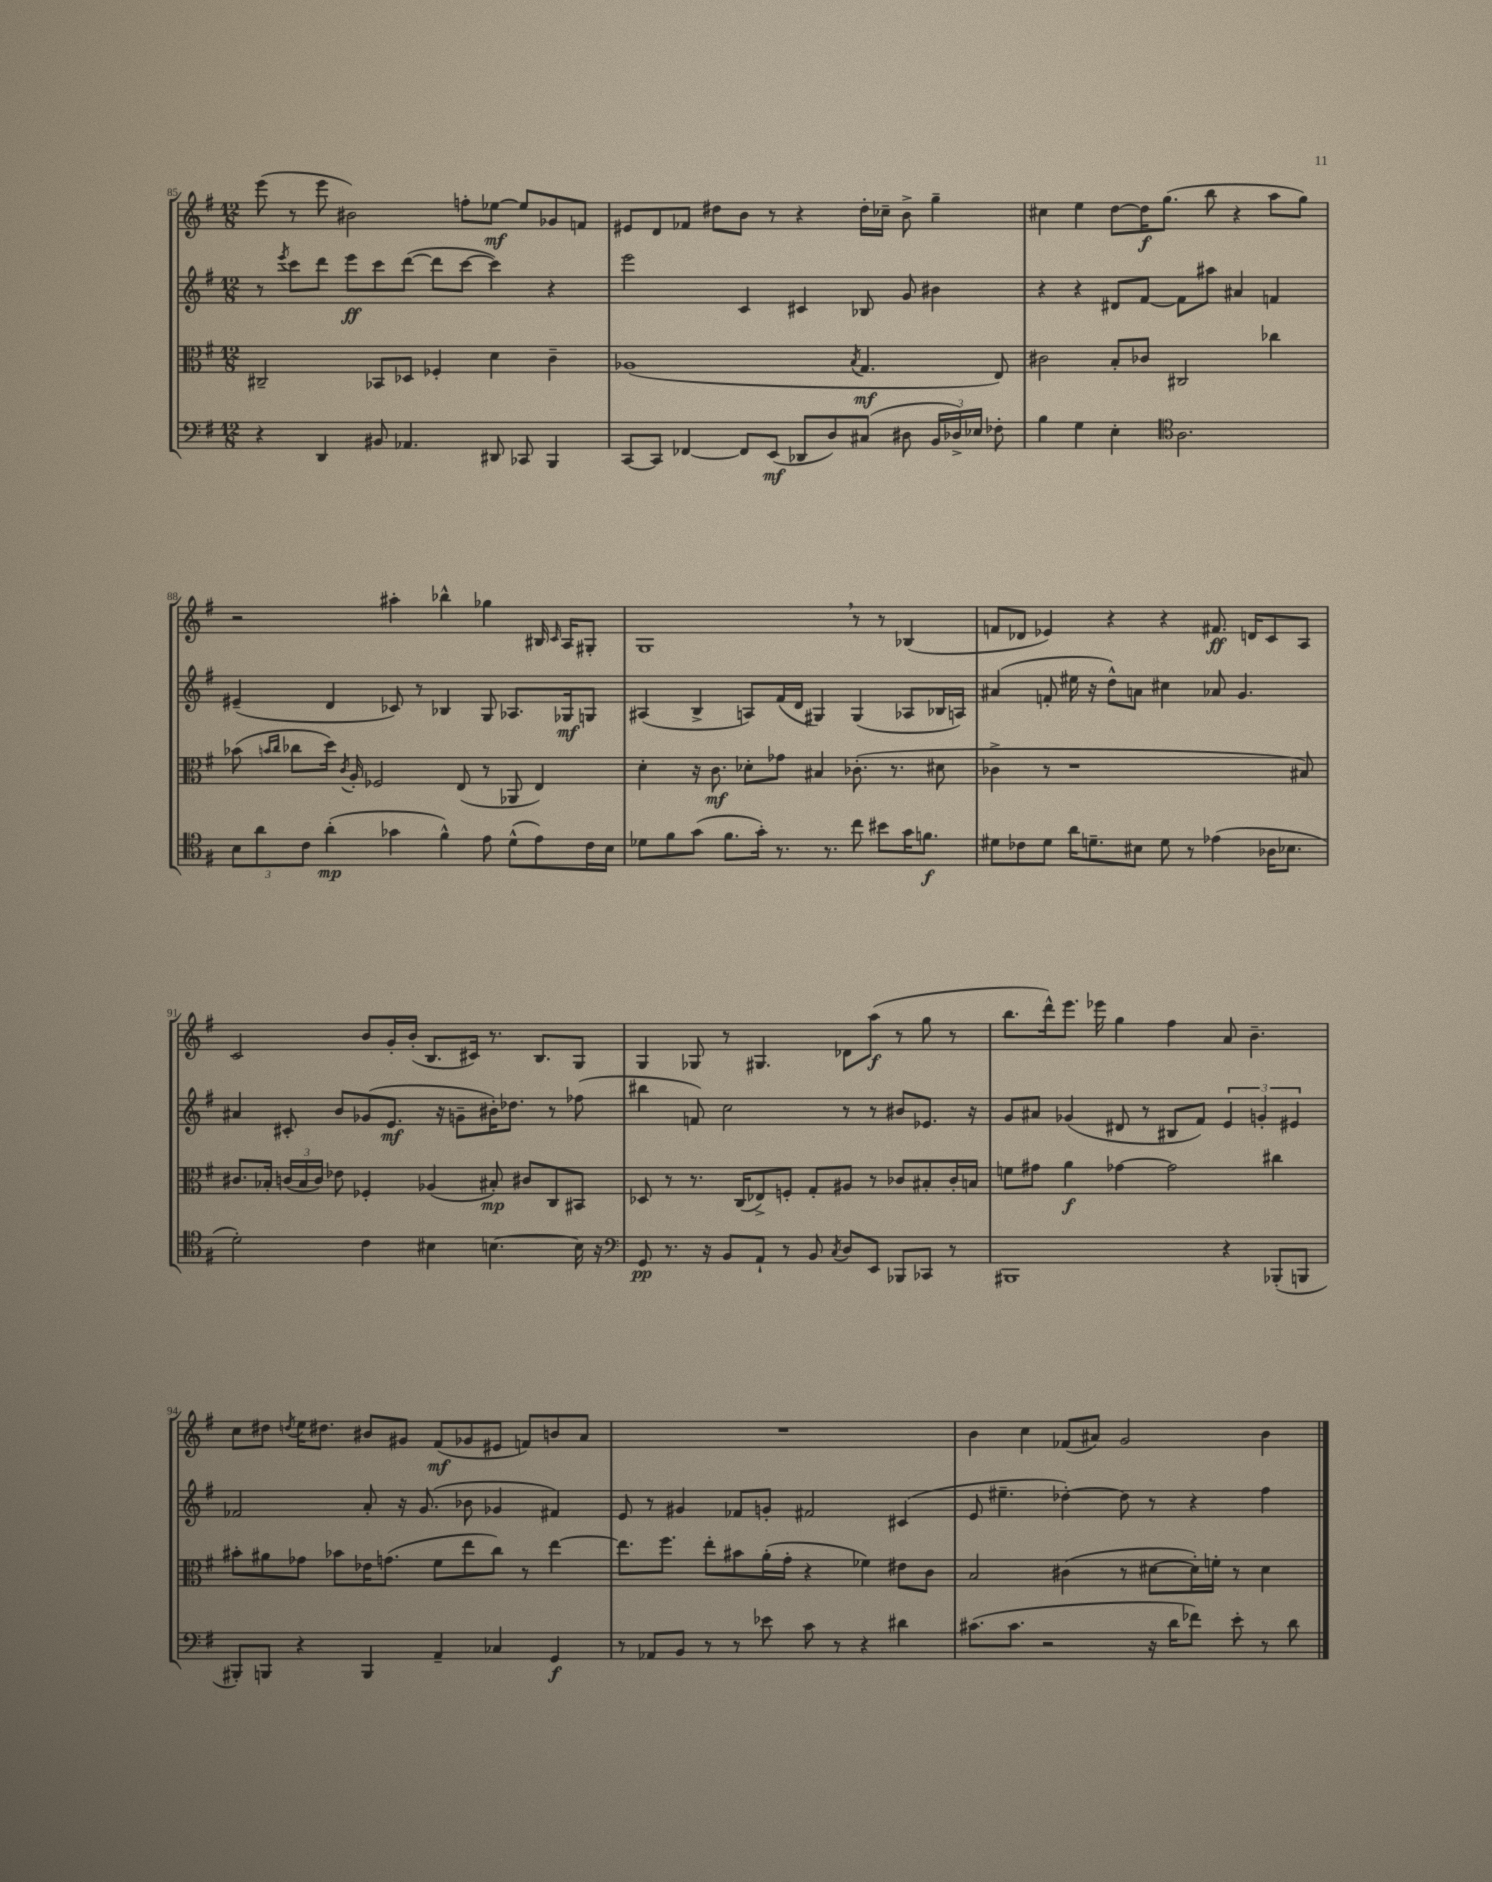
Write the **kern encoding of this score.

**kern	**kern	**kern	**kern
*staff4	*staff3	*staff2	*staff1
*clefF4	*clefC3	*clefG2	*clefG2
*k[f#]	*k[f#]	*k[f#]	*k[f#]
*M12/8	*M12/8	*M12/8	*M12/8
4r	2C#~	8r	(8eee
.	.	8qeee	.
.	.	8ccc	8r
4DD	.	8ddd	8eee
.	.	8eee	2b#)
8BB#	8BB-	8ccc	.
4.AA-	8D-	([8ddd	.
.	4F-'	8ddd]	.
.	.	[8ccc	8ff'
8DD#	4d	4ccc])	[8ee-
8CC-	.	.	8ee-]
4BBB	4c~	4r	8g-
.	.	.	8f
=	=	=	=
[8CC	(1A-	2eee	8e#
8CC]	.	.	8d
[4FF-	.	.	8f-
.	.	.	8dd#
8FF-]	.	4c	8b
(8EE	.	.	8r
8DD-	.	4c#	4r
8D)	.	.	.
.	8qB	.	.
(8C#	4.G	8B-	16dd#'
.	.	.	16cc-~
8D#	.	8g	8b^
24BB	.	4b#	4gg~
24D-^)	.	.	.
24E-	.	.	.
8F-'	8E)	.	.
=	=	=	=
4B	2c#	4r	4cc#
4G	.	4r	4ee
4E'	8B'	8d#	[8dd
.	8c-	[8f#	16dd]
.	.	.	(8.gg
*clefC4	*	*	*
2.A	2C#	8f#]	.
.	.	8aa#	8bb
.	.	4a#	4r
.	4cc-	4f	8aa
.	.	.	8gg)
=	=	=	=
12B	(8b-	(4e#~	2r
12a	.	.	.
.	16qqb	.	.
.	16qqcc	.	.
.	8cc-	.	.
12c	.	.	.
(4a'	16dd)	4d	.
.	8qc	.	.
.	16A'	.	.
.	2F-	.	.
4g-	.	8c-)	4aa#'
.	.	8r	.
4f#^^)	.	4B-	4bb-^^
.	(8E	.	.
8e	8r	8G	4gg-
(8d^^	8AA-	8.A-	.
8e)	4E)	.	16B#
.	.	.	16qqc
.	.	16G-	16A
16c	.	8G	8G#'
16B	.	.	.
=	=	=	=
8d-	4d'	(4A#	1G
8f#	.	.	.
(8g	16r	4B^	.
.	8.c	.	.
8.f#	.	.	.
.	8d-'	8A)	.
16g')	.	.	.
8.r	8g-	(16f#	.
.	.	16d	.
.	4B#	4G#)	.
8.r	.	.	.
8cc	(8.c-'	(4G#	8r
8b#	.	.	8r
.	8.r	.	.
16g	.	8A-	(4B-
8.f	.	.	.
.	8d#	16B-	.
.	.	16A)	.
=	=	=	=
8d#	4c-^	(4a#	8f
8c-	.	.	8d-
8d#	8r	8f'	4e-)
16a	1r	16ee#	.
8.d~	.	16r	.
.	.	8dd^^)	4r
8B#	.	8a	.
8d	.	4cc#	4r
8r	.	.	.
(4e-	.	8a-	8.f#
.	.	4.g	.
.	.	.	16d
16A-	.	.	8c
8.B-	.	.	.
.	8B#)	.	8A
=	=	=	=
2d')	8.c#	4a#	2c
.	16B-'	.	.
.	(24c	8c#'	.
.	24B-	.	.
.	24c)	.	.
.	8e-	8b	.
4c	4F-'	(8g-	8b
.	.	8.e	16g'
.	.	.	(16b'
4B#	(4A-	.	8.B
.	.	16r	.
.	.	8g~	.
.	.	.	16c#)
[4.B	8B#')	16b#')	8.r
.	.	8.dd-	.
.	8c#	.	.
.	.	.	8.B
.	8C	8r	.
16B]	8BB#	(8ff-	8G
16r	.	.	.
=	=	=	=
*clefF4	*	*	*
8GG	8D-	4bb#	4G
8.r	8r	.	.
.	8.r	8f)	8G-
16r	.	.	.
8BB	.	2cc	8r
.	(16C	.	.
8AA`	8E-^)	.	4.G#
8r	8F'	.	.
8BB	8G'	.	.
8qC	.	.	.
8D	8A#	8r	8d-
8EE	8r	8r	(8aa
8BBB-	8c-	8b#	8r
8CC-	8B#'	8.e-	8gg
8r	16c-'	.	8r
.	16B	16r	.
=	=	=	=
1BBB#	8f	8g	8.bb
.	8g#	8a#	.
.	.	.	16ddd^^)
.	4a	(4g-	8.eee
.	.	.	16eee-
.	[4g-	8d#	4gg
.	.	8r	.
.	2g-]	8B#	4ff#
.	.	8f#)	.
4r	.	6e	8a
.	.	.	4.b~
.	.	6g'	.
(8BBB-'	4cc#	.	.
.	.	6e#	.
8BBB	.	.	.
=	=	=	=
8BBB#')	8b#'	2f-	8cc
8BBB	8a#	.	8dd#
.	.	.	8qdd
4r	8g-	.	16ee
.	.	.	8.dd#
.	8b-	.	.
4BBB	16e-	8a'	8b#
.	(8.g	.	.
.	.	16r	8g#
.	.	(8.g	.
4AA~	8f#	.	(8f#
.	8ee	8b-	8g-
4C-	8cc)	4g-	8e#
.	8r	.	8f)
4GG	[4ee	4f#)	8b
.	.	.	8a
=	=	=	=
8r	8.ee]	8e	1.r
8AA-	.	8r	.
.	8.ff#	.	.
8BB	.	4g#	.
8r	8ee'	.	.
8r	8b#	8f-	.
8e-	(16a'	8g'	.
.	16g'	.	.
8c	4r	2f#	.
8r	.	.	.
4r	4f-)	.	.
4d#	8e#	(4c#	.
.	8c	.	.
=	=	=	=
(8.c#	2B	8e	4b
.	.	4.ee#~	.
8.c#	.	.	.
.	.	.	4cc
2r	.	.	.
.	(4c#	[4dd-')	(8f-
.	.	.	8a#)
.	8r	8dd-]	2g
16r	[8d#	8r	.
16d	.	.	.
8f-)	16d#'])	4r	.
.	16f'	.	.
8e'	8r	.	.
8r	4d#	4ff#	4b
8d	.	.	.
==	==	==	==
*-	*-	*-	*-
